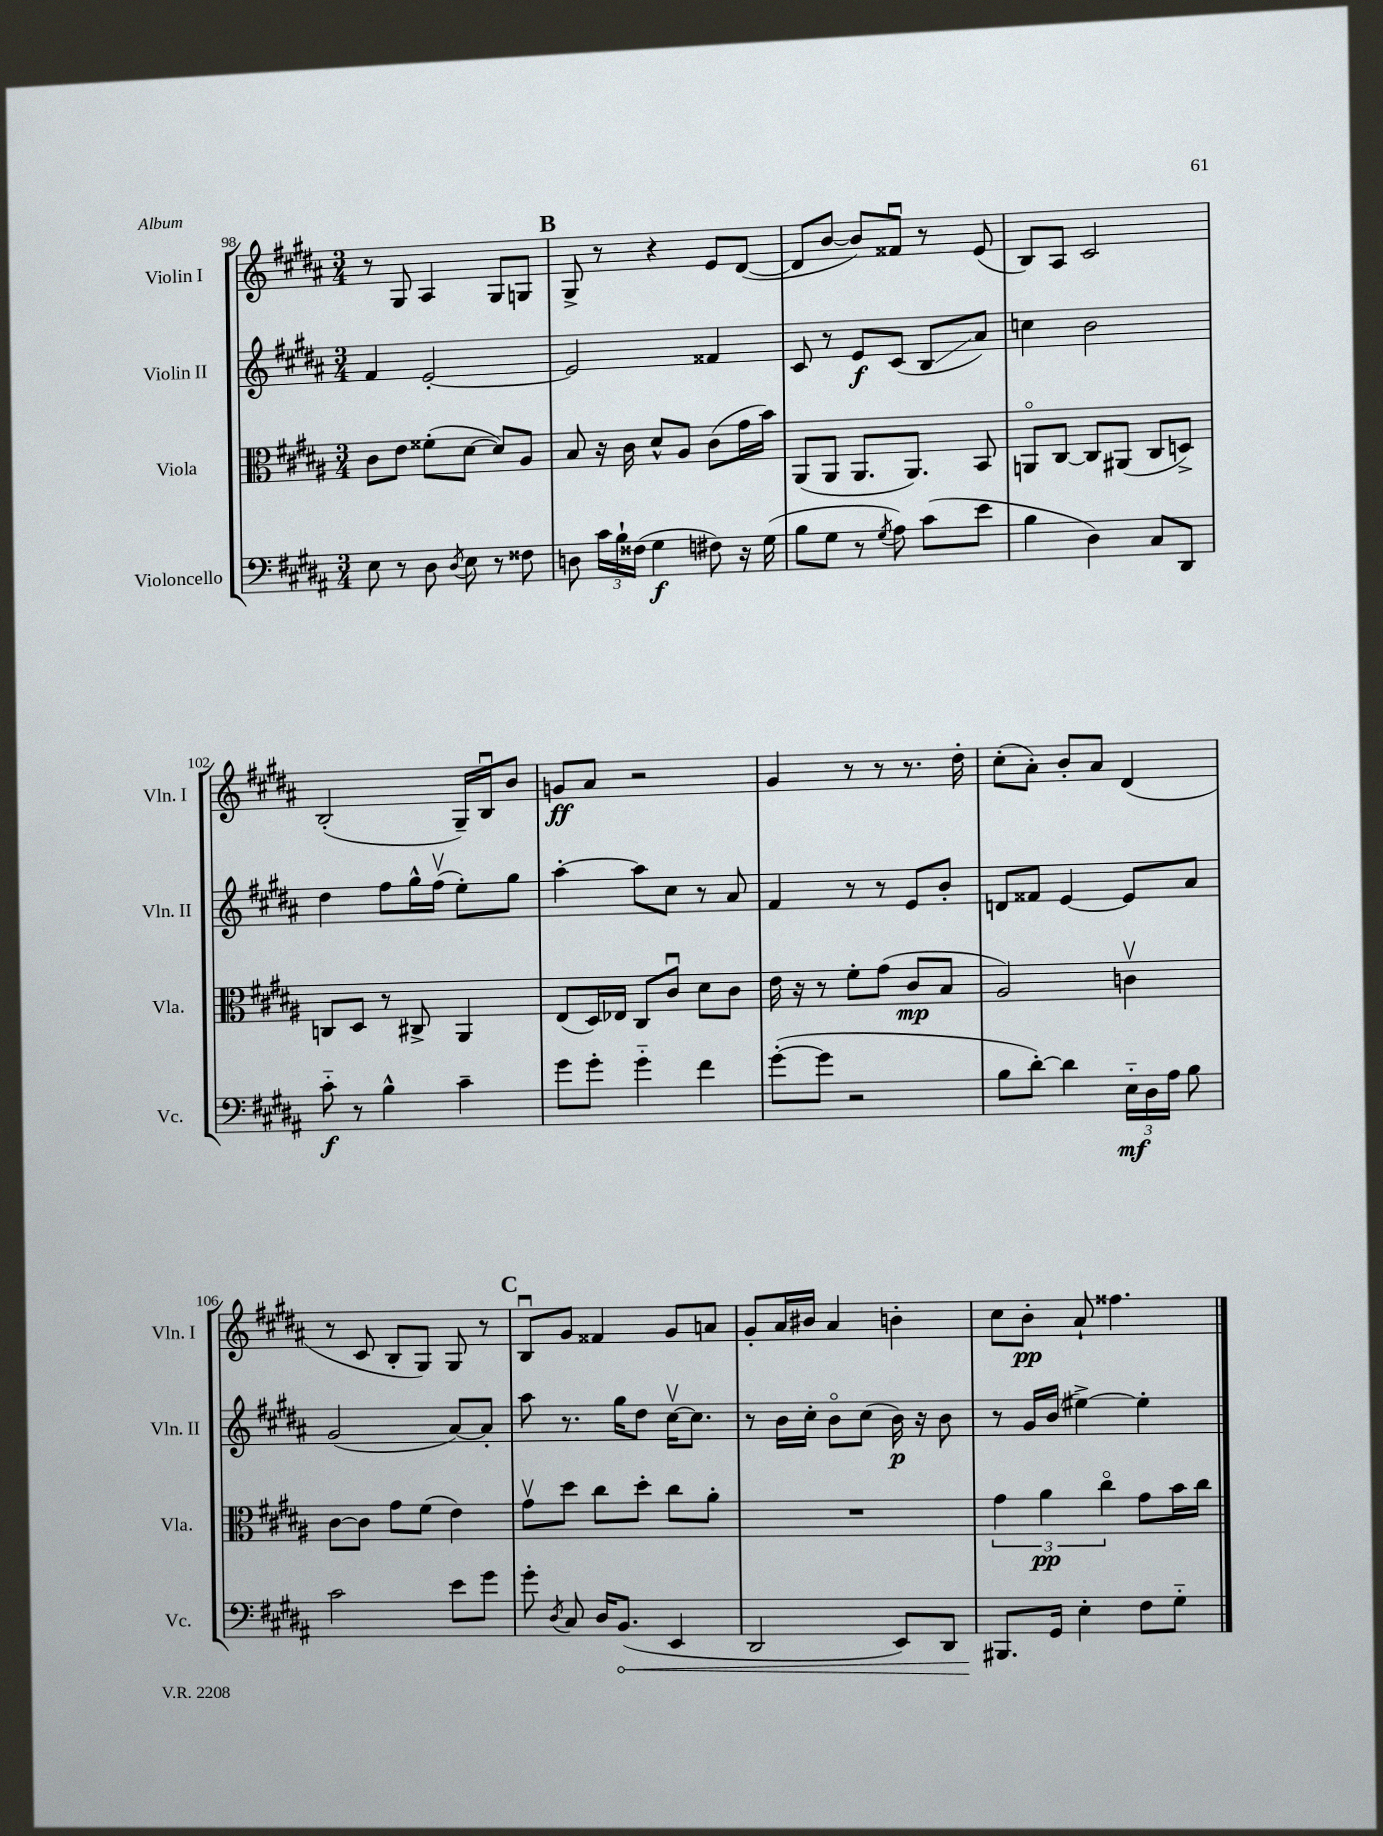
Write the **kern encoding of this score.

**kern	**kern	**kern	**kern
*staff4	*staff3	*staff2	*staff1
*clefF4	*clefC3	*clefG2	*clefG2
*k[f#c#g#d#a#]	*k[f#c#g#d#a#]	*k[f#c#g#d#a#]	*k[f#c#g#d#a#]
*M3/4	*M3/4	*M3/4	*M3/4
8E\	8c#\L	4f#/	8r
8r	8e\J	.	8G#/
8D#\	(8f##'\L	[2e'/	4A#/
8qD#/	.	.	.
8E\	[8d#\J	.	.
8r	8d#/]L)	.	8G#/L
8F##\	8A#/J	.	8G/J
=	=	=	=
8D\	8B/	2e/]	8G#^/
24c#\LL	16r	.	8r
24B`\	.	.	.
.	16c#\	.	.
(24F##\JJ	.	.	.
4G#\	8d#^^/L	.	4r
.	8A#/J	.	.
8F#\)	(8c#\L	4f##/	8e/L
16r	16g#\L	.	([8d#/J
(16G#\	16b\JJ)	.	.
=	=	=	=
8B\L	(8AA#/L	8c#/	8d#/]L
8G#\J	8AA#/J	8r	[8b/J
8r	8.AA#/L	8e/L	8b/]L)
8qG#/	.	.	.
8A#\)	.	(8c#/J	8f##u/J
.	8.AA#/J)	.	.
(8c#\L	.	8B/L	8r
8e\J	8BB/	8a#/J)	(8e/
=	=	=	=
4B\	8AAo/L	4cc\	8B/L)
.	[8C#/J	.	8A#/J
4D#\)	8C#/]L	2b\	2c#/
.	(8AA#/J	.	.
8C#/L	8C#/L	.	.
8DD#/J	8D^/J)	.	.
=	=	=	=
8c#'~\	8C/L	4dd#\	(2B'/
8r	8D#/J	.	.
4B^^\	8r	8ff#\L	.
.	8C#^/	16gg#^^\L	.
.	.	(16ff#v\JJ	.
4c#~\	4AA#/	8ee'\L)	16G#~/LL)
.	.	.	16Bu/J
.	.	8gg#\J	8b/J
=	=	=	=
8g#\L	(8E/L	[4aa#'\	8g/L
8g#'\J	16D#/L)	.	8a#/J
.	16E-/JJ	.	.
4g#'~\	8C#/L	8aa#\]L	2r
.	8c#u/J	8cc#\J	.
4f#\	8d#\L	8r	.
.	8c#\J	8a#/	.
=	=	=	=
([8g#'\L	16e\	4f#/	4g#/
.	16r	.	.
8g#\]J	8r	.	.
2r	8f#'\L	8r	8r
.	(8g#\J	8r	8r
.	8c#/L	8e/L	8.r
.	8B/J	8b'/J	.
.	.	.	16dd#'\
=	=	=	=
8B\L	2A#/)	8d/L	(8cc#'\L
[8d#'\J)	.	8f##/J	8a#'\J)
4d#\]	.	[4e/	8b'/L
.	.	.	8a#/J
24E'~\LL	4cv\	8e/]L	(4d#/
24D#\	.	.	.
24A#\JJ	.	.	.
8B\	.	8a#/J	.
=	=	=	=
2c#\	[8c#\L	(2g#/	8r
.	8c#\]J	.	8c#/
.	8g#\L	.	8B'/L
.	(8f#\J	.	8G#/J)
8e\L	4e\)	[8a#/L)	8G#/
8g#\J	.	8a#'/]J	8r
=	=	=	=
8g#'\	8g#v\L	8aa#\	8Bu/L
8qD#/	.	.	.
8C#/	8dd#\J	8.r	8g#/J
16D#/LK	8cc#\L	.	4f##/
(8.BB/J	.	16gg#\LK	.
.	8dd#'\J	8dd#\J	.
4EE/	8cc#\L	[16cc#v\LK	8g#/L
.	.	8.cc#\]J	.
.	8a#'\J	.	8a/J
=	=	=	=
2DD#/	2.r	8r	8g#'/L
.	.	16b\LL	16a#/L
.	.	16cc#'\JJ	16b#/JJ
.	.	8bo\L	4a#/
.	.	(8cc#\J	.
8EE/L)	.	16b\)	4b'\
.	.	16r	.
8DD#/J	.	8b\	.
=	=	=	=
8.BBB#/L	6g#\	8r	8cc#\L
.	.	16g#/LL	8b'\J
.	6a#\	.	.
16GG#/Jk	.	(16b/JJ	.
4E'\	.	[4ee#^\)	8a#`/
.	6cc#o\	.	.
.	.	.	4.ff##\
8F#\L	8g#\L	4ee#'\]	.
8G#'~\J	16b\L	.	.
.	16cc#\JJ	.	.
==	==	==	==
*-	*-	*-	*-
